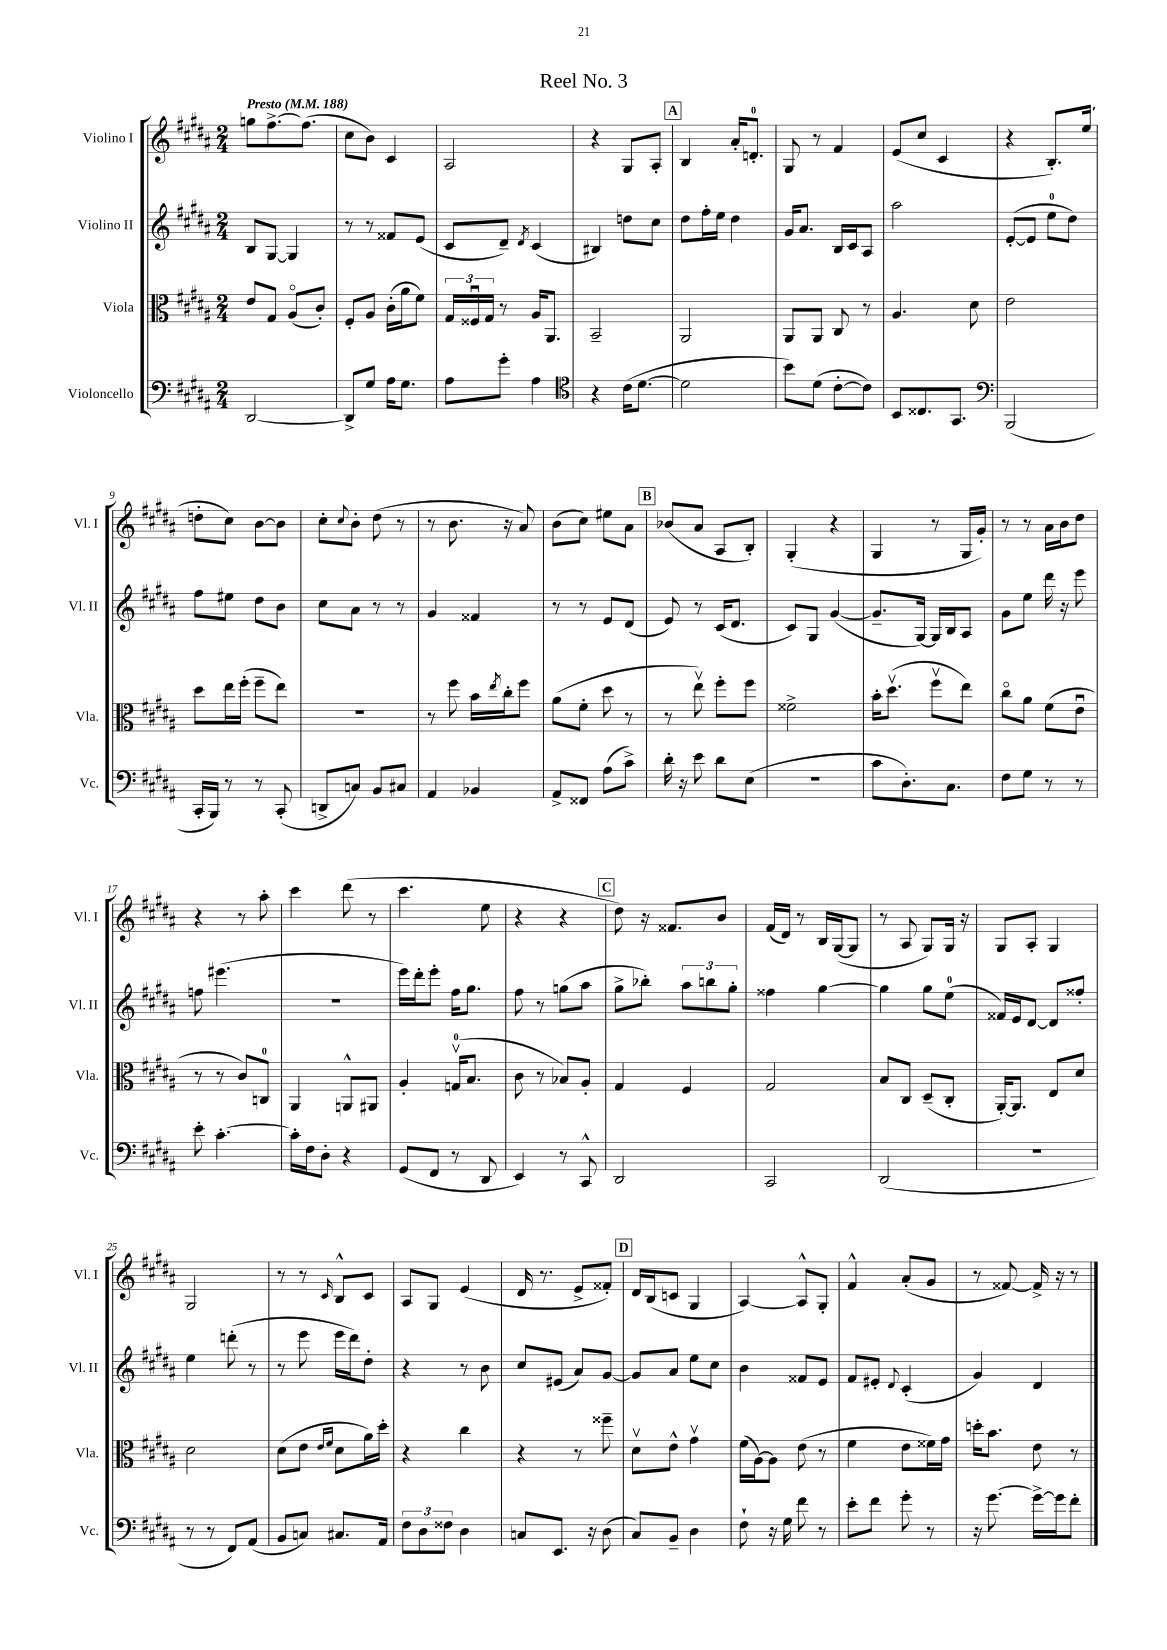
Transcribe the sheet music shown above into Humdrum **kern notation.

**kern	**kern	**kern	**kern
*staff4	*staff3	*staff2	*staff1
*clefF4	*clefC3	*clefG2	*clefG2
*k[f#c#g#d#a#]	*k[f#c#g#d#a#]	*k[f#c#g#d#a#]	*k[f#c#g#d#a#]
*M2/4	*M2/4	*M2/4	*M2/4
*MM188	*MM188	*MM188	*MM188
[2DD#/	8e/L	8B/L	8gg\L
.	8G#/J	[8G#/J	[8.ff#^\
.	(8A#o/L	4G#/]	.
.	.	.	(8.ff#\]J
.	8c#'/J)	.	.
=	=	=	=
8DD#^/]L	8F#'/L	8r	8cc#\L
8G#/J	8A#/J	8r	8b\J)
16A#\LK	(16c#'\LL	8f##/L	4c#/
8.G#\J	16a#\J	.	.
.	8f#\J)	(8e/J	.
=	=	=	=
8A#\L	24G#/LL	8c#/L	2A#/
.	24F##u/	.	.
.	24G#/JJ	.	.
8g#'\J	8r	8d#~/J)	.
.	.	8qd#/	.
4A#\	16A#/LK	(4c#/	.
.	8.AA#/J	.	.
=	=	=	=
*clefC4	*	*	*
4r	2BB~/	4B#/)	4r
(16c#\LK	.	8dd\L	8G#/L
[8.d#\J	.	.	.
.	.	8cc#\J	8A#'/J
=	=	=	=
2d#\]	2AA#/	8dd#\L	4B/
.	.	16ff#'\L	.
.	.	16ee\JJ	.
.	.	4dd#\	16a#'/LK
.	.	.	8.d'/J
=	=	=	=
8b\L)	8AA#/L	16g#/LK	8G#/
.	.	8.a#/J	.
(8d#\J	8AA#/J	.	8r
[8c#'\L	8C#/	16B/LL	4f#/
.	.	16c#/J	.
8c#\]J)	8r	8A#/J	.
=	=	=	=
8BB/L	4.A#/	2aa#\	(8e/L
8.C##/	.	.	8cc#/J
.	.	.	4c#/
8.GG#/J	.	.	.
.	8d#\	.	.
=	=	=	=
*clefF4	*	*	*
(2BBB/	2e\	([8e'/L	4r
.	.	8e/]J	.
.	.	8ee\L	8.B'/L)
.	.	8dd#\J)	.
.	.	.	(16ee/Jk
=	=	=	=
16CC#'/LL	8dd#\L	8ff#\L	8dd'\L
16BBB/JJ)	.	.	.
8r	16ee\L	8ee#\J	8cc#\J)
.	(16ff#'\JJ	.	.
8r	8ff#~\L	8dd#\L	[8b\L
(8CC#'/	8ee\J)	8b\J	8b\]J
=	=	=	=
8DD^/L	2r	8cc#\L	8cc#'\L
.	.	.	8qqcc#/
8C/J)	.	8a#\J	8b'\J
8BB/L	.	8r	(8dd#\
8C#/J	.	8r	8r
=	=	=	=
4AA#/	8r	4g#/	8r
.	8ff#\	.	8.b\
4BB-/	16b\LL	4f##/	.
.	8qee/	.	.
.	16cc#'\J	.	16r
.	8ff#\J	.	8a#/)
=	=	=	=
8AA#^/L	(8a#\L	8r	(8b\L
8FF##/J	8f#'\J	8r	8cc#\J)
(8A#\L	8dd#\	8e/L	8ee#\L
8c#^\J)	8r	(8d#/J	8a#\J
=	=	=	=
16d#'\	8r	8e/)	(8b-/L
16r	.	.	.
8e\	8eev\)	8r	8a#/J
8d#\L	8ff#'\L	(16c#/LK	8A#/L
.	.	8.d#/J	.
(8E\J	8ff#\J	.	8B'/J)
=	=	=	=
2r	2f##^\	8c#/L)	(4G#'/
.	.	8G#/J	.
.	.	([4g#/	4r
=	=	=	=
8c#\L	16b'\LK	8.g#~/]L	4G#/
.	(8.dd#v\J	.	.
8.D#'\)	.	.	.
.	.	[16G#/Jk)	.
.	8ff#v\L	16G#/]LL	8r
8.C#\J	.	16B/J	.
.	8ee\J)	8A#/J	16G#/LL
.	.	.	16g#'/JJ)
=	=	=	=
8F#\L	8cc#o\L	8g#\L	8r
8G#\J	8a#\J	8ee\J	8r
8r	(8f#\L	16ddd#\	16a#\LL
.	.	16r	16b\J
8r	8eu\J	8eee\	8dd#\J
=	=	=	=
8e'\	8r	8ff\	4r
[4.c#'\	8r	(4.eee#\	.
.	8c#/L)	.	8r
.	8C/J	.	8aa#'\
=	=	=	=
16c#'\]LL	4AA#/	2r	4ccc#\
16F#\J	.	.	.
8D#'\J	.	.	.
4r	8AA^^/L	.	(8ddd#\
.	8AA#/J	.	8r
=	=	=	=
(8GG#/L	4A#'/	16eee\LL)	4.ccc#\
.	.	16ddd#'\J	.
8FF#/J	.	8eee'\J	.
8r	(16Gv/LK	16ff#\LK	.
.	8.B/J	8.gg#\J	.
8DD#/	.	.	8ee\
=	=	=	=
4EE/)	8c#\	8ff#\	4r
.	8r	8r	.
8r	8B-/L)	(8gg\L	4r
8CC#^^/	8A#'/J	8aa#\J	.
=	=	=	=
2DD#/	4G#/	8gg#^\L	8dd#\)
.	.	8bb-'\J)	16r
.	.	.	8.f##/L
.	4F#/	12aa#\L	.
.	.	12bb\	.
.	.	.	8b/J
.	.	12gg#'\J	.
=	=	=	=
2CC#/	2G#/	4ff##\	(16f#/LL
.	.	.	16d#/JJ)
.	.	.	8r
.	.	[4gg#\	16B/LL
.	.	.	([16G#/J
.	.	.	8G#/]J
=	=	=	=
(2DD#/	8B/L	4gg#\]	8r
.	8C#/J	.	8A#/
.	(8D#~/L	8gg#\L	8G#/L)
.	8C#'/J	(8ee\J	16G#/Jk
.	.	.	16r
=	=	=	=
2r	[16AA#'/LK)	16f##/LL)	8G#/L
.	8.AA#/]J	16e/J	.
.	.	[8d#/J	8A#'/J
.	8E/L	8d#/]L	4G#/
.	8d#/J	8ff##'/J	.
=	=	=	=
8r	2d#\	4ee\	2G#/
8r	.	.	.
8FF#/L)	.	(8ddd'\	.
(8AA#/J	.	8r	.
=	=	=	=
8BB/L	(8d#\L	8r	8r
8C/J)	8e\J	8eee\	8r
.	16qqe/LL	.	.
.	16qqf#/JJ	.	16qqc#/
8.C#/L	8d#\L	16eee\LL	8B^^/L
.	.	16ddd#\J)	.
.	16a#\L)	8dd#'\J	8c#/J
16AA#/Jk	16dd#'\JJ	.	.
=	=	=	=
12F#\L	4r	4r	8A#/L
12D#\	.	.	.
.	.	.	8G#/J
12F##\J	.	.	.
4D#\	4cc#\	8r	(4e/
.	.	8b\	.
=	=	=	=
8C/L	4r	8cc#/L	16d#/
.	.	.	8.r
8.EE/J	.	(8e#/J	.
.	8r	8a#/L)	8e^/L
16r	.	.	.
(8D#\	8ff##~\	[8g#/J	8f##'/J)
=	=	=	=
8C#/L)	8d#v\L	8g#/]L	16d#/LL
.	.	.	(16B/J
8BB~/J	8e^^\J	8a#/J	8c/J
4D#\	4g#v\	8ee\L	4G#/
.	.	8cc#\J	.
=	=	=	=
8F#`\	(16f#\LL	4b\	[4A#/)
.	[16A#\J)	.	.
16r	8A#\]J	.	.
16G#\	.	.	.
8f#\	(8e\	8f##/L	8A#^^/]L
8r	8r	8e/J	8G#'/J
=	=	=	=
8e'\L	4f#\	8f#/L	4f#^^/
8f#\J	.	8e#'/J	.
.	.	8qqd#/	.
8g#'\	8e\L	(4c#'/	(8a#'/L
8r	16f##\L)	.	8g#/J
.	16g#\JJ	.	.
=	=	=	=
16r	16dd'\LK	4g#/)	8r
[8.g#\	8.b\J	.	.
.	.	.	[8f##/)
16g#^\_LL	8e\	4d#/	16f##^/]
16g#\]J	.	.	16r
8f#'\J	8r	.	8r
==	==	==	==
*-	*-	*-	*-
